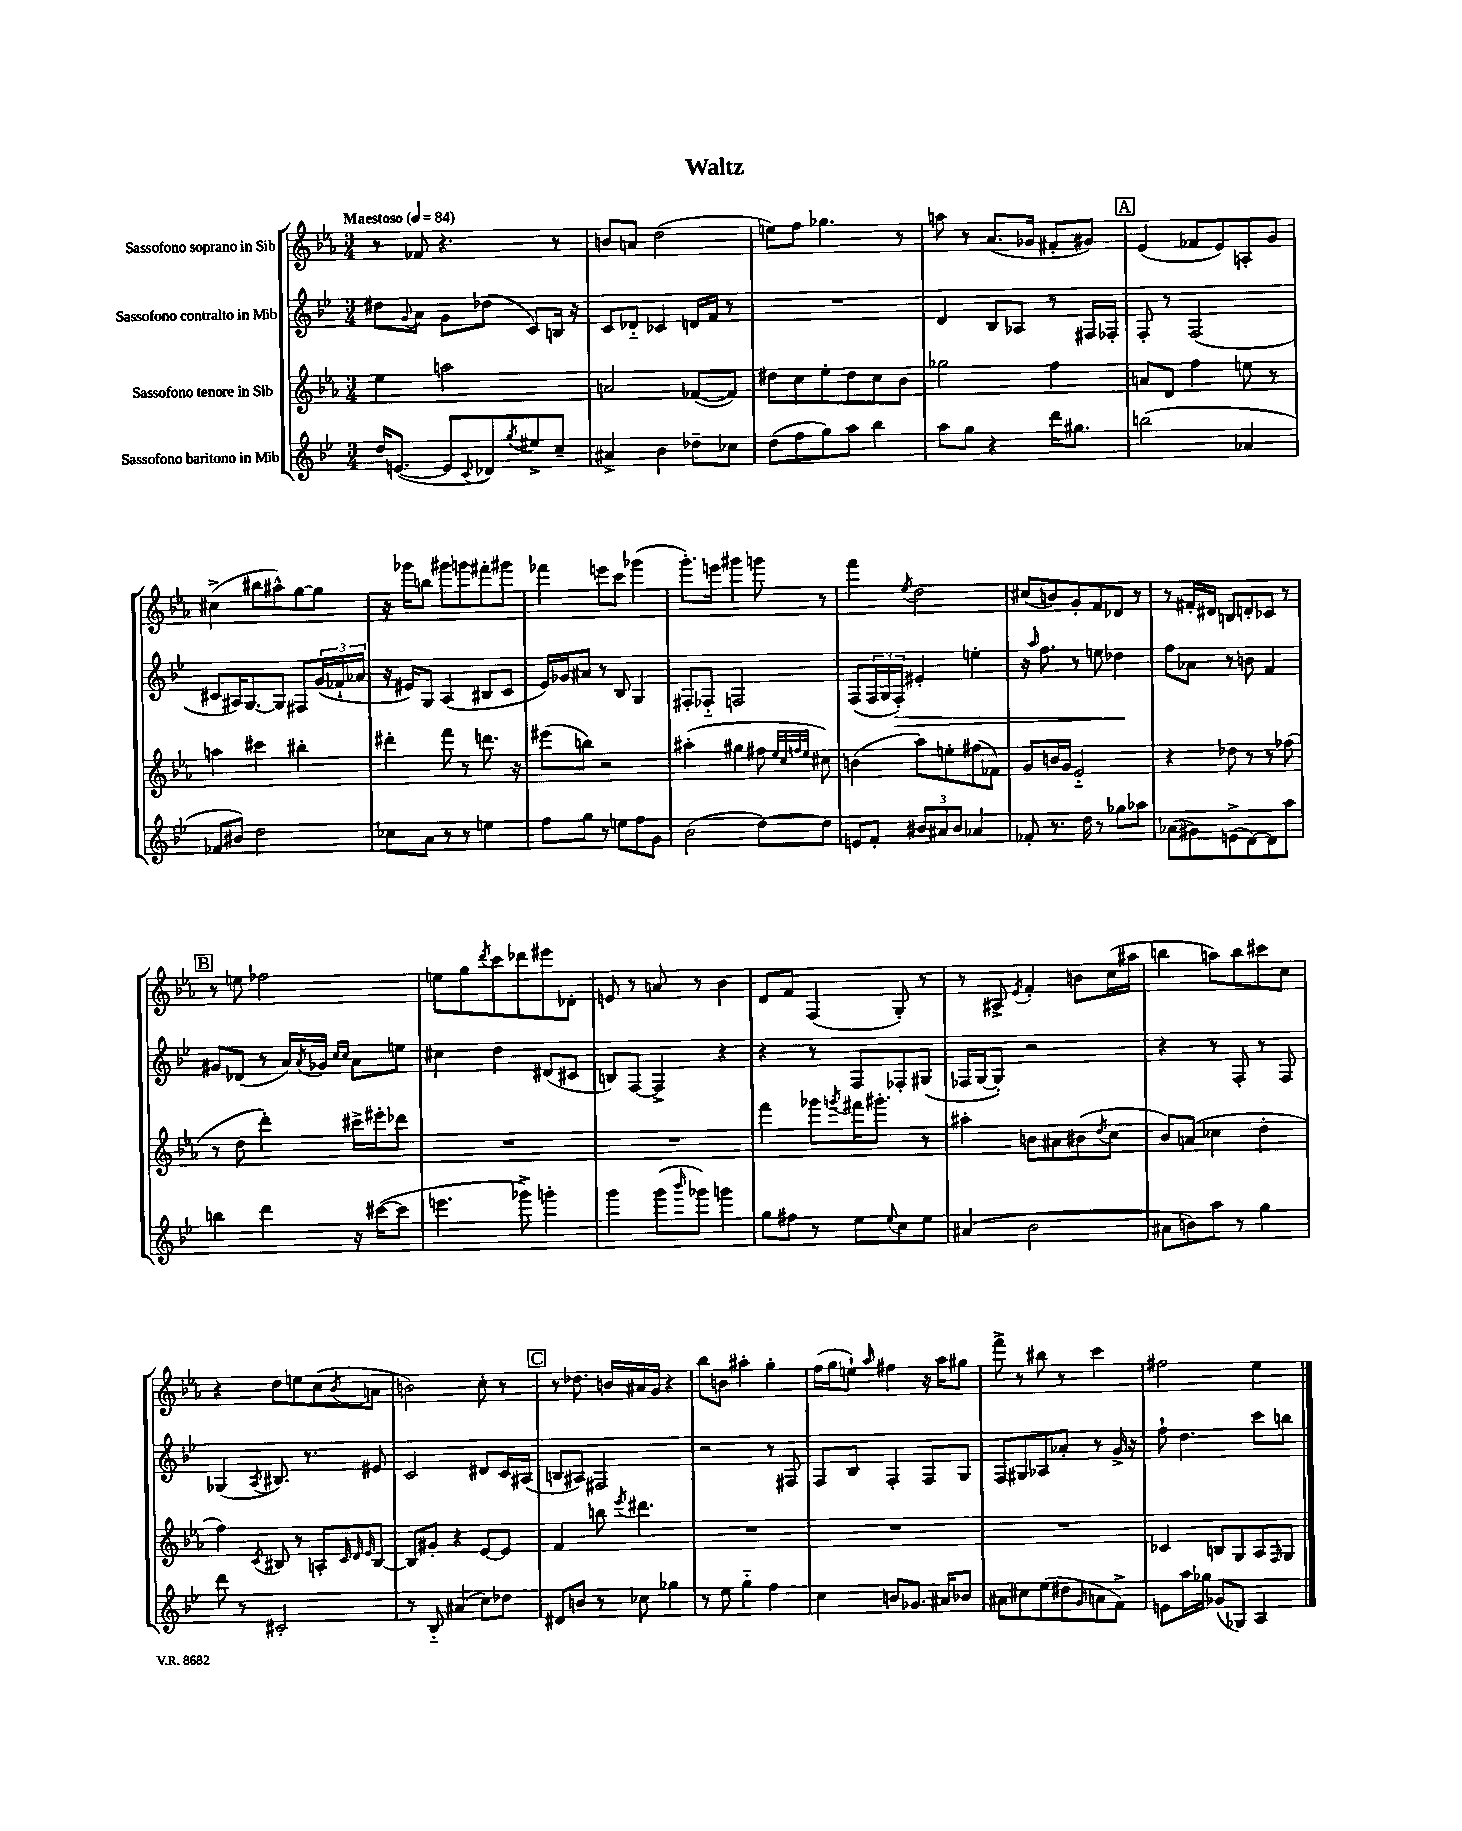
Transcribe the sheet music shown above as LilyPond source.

\header { title = "Waltz" }
<<
\new StaffGroup <<
\new Staff = "s0" \with { instrumentName = "Sassofono soprano in Sib" } {
    \clef treble \key ees \major \numericTimeSignature \time 3/4 \tempo "Maestoso" 4 = 84
    r8 fes'8 r4. r8 |
    b'8 a'8 d''2( |
    e''8) f''8 ges''4. r8 |
    a''8 r8 aes'8.( ges'16 fis'8-. gis'8) |
    \mark \markup { \box "A" } ees'4( fes'8 ees'8) a8-. g'8 |
    cis''4->( bis''8 ais''8-^) g''8~ g''8 |
    r16 ges'''16 b''8 gis'''8 g'''8 fis'''8-. gis'''8 |
    fes'''4 e'''8 c'''8 ges'''4( |
    g'''8.-.) e'''16 gis'''4 g'''8 r8 |
    f'''4 \acciaccatura { ees''8 } d''2 |
    cis''8( b'8) g'8-. f'8 des'8 r8 |
    r8 fis'16-. dis'16 b8 d'8-. ces'8 r8 |
    \mark \markup { \box "B" } r8 e''8 fes''2 |
    e''8 g''8 \acciaccatura { d'''8 } c'''8 des'''8 eis'''8 des'8-. |
    e'8 r8 a'8 r8 bes'4 |
    d'8 f'8 f4( g8-.) r8 |
    r8 ais8-> \acciaccatura { ees'8 } f'4-. b'8 c''16( ais''16 |
    b''4 a''8) b''8 cis'''8 c''8 |
    r4 d''8 e''8 c''8( \acciaccatura { bes'8 } a'8 |
    b'2) c''8-. r8 |
    \mark \markup { \box "C" } r8 des''8. b'16 ais'16 g'16 r4 |
    bes''8 b'8 ais''4-. g''4-. |
    f''16( g''16 e''8-!) \grace { aes''16 } fis''4 r16 aes''16 gis''8 |
    f'''8-> r8 bis''8 r8 c'''4 |
    fis''2 ees''4 \bar "|." |
}
\new Staff = "s1" \with { instrumentName = "Sassofono contralto in Mib" } {
    \clef treble \key bes \major \numericTimeSignature \time 3/4
    dis''8 \appoggiatura { g'8 } a'8 g'8 des''8( c'8) b16 r16 |
    c'8 des'8-_ ces'4 d'16 f'16 r8 |
    R2. |
    d'4 bes8 aes8 r8 fis16 fes16-. |
    \mark \markup { \box "A" } f8-. r8 f2( |
    cis'8 ais16) g8.~ g8 fis8 \tuplet 3/2 { g'16( fes'16-! aes'16 } |
    r16 eis'16) g8 a4( bis8 c'8 |
    ees'16) ges'16 ais'8 r8 bes8 g4 |
    fis8-. fes8-_ f2 |
    f8( \tuplet 3/2 { f16 g16 f16-.\>) } eis'4-. e''4-. |
    r16 \grace { a''16 } f''8. r8 e''8 des''4\! |
    f''8 aes'8 r8 b'8 f'4 |
    \mark \markup { \box "B" } gis'8 des'8( r8 a'16) \acciaccatura { a'8 } ges'16 \grace { c''16 c''16 } a'8 e''8 |
    cis''4 d''4 dis'8( cis'8 |
    b8) f8~ f4-> r4 |
    r4 r8 f8 fes8-. gis8( |
    fes16 g16~ g8-.) r2 |
    r4 r8 f8-. r8 f8 |
    ges4( \acciaccatura { a8 } bis8.) r8. eis'8 |
    c'2 dis'8 c'16 ais16( |
    \mark \markup { \box "C" } b8 ais8) fis2 |
    r2 r8 fis8 |
    f8 bes8 f4-. f8 g8 |
    f8 gis8 aes8 aes'8-. r8 g'16-> r16 |
    f''8-! d''4. c'''8 b''8 \bar "|." |
}
\new Staff = "s2" \with { instrumentName = "Sassofono tenore in Sib" } {
    \clef treble \key ees \major \numericTimeSignature \time 3/4
    ees''4 a''2 |
    a'2 fes'8~( fes'8) |
    dis''8 c''8 ees''8-. dis''8 c''8 bes'8 |
    ges''2 f''4 |
    \mark \markup { \box "A" } a'8 d'8 f''4 e''8 r8 |
    a''4 cis'''4 bis''4-. |
    dis'''4-. f'''8 r8 d'''8. r16 |
    eis'''8( b''8) r2 |
    ais''4-.( gis''4 fis''8 \grace { ees''32 c''32 f''32 ees''32 } cis''8) |
    b'4( aes''8) e''8-. fis''8( fes'8) |
    g'8 b'16 g'16 ees'2-_ |
    r4 des''8 r8 r8 fes''8( |
    \mark \markup { \box "B" } r8 d''8 d'''4-.) cis'''16-> eis'''16-. des'''8 |
    R2. |
    R2. |
    f'''4 ges'''8 \acciaccatura { g'''8 } fis'''16 gis'''8.-. r8 |
    ais''4-. b'8 ais'8 bis'8( \acciaccatura { d''8 } c''8 |
    bes'8) a'8( ces''4 d''4-. |
    f''4) \acciaccatura { c'8 } bis8 r8 a8-. \grace { c'32 d'32 ees'32 } bis8~ |
    bis8 gis'8-. r4 ees'8~ ees'8 |
    \mark \markup { \box "C" } f'4 b''8 \acciaccatura { ees'''8 } dis'''4. |
    R2. |
    R2. |
    R2. |
    ces'4 b8 g8 aes8 \grace { f16 } g8 \bar "|." |
}
\new Staff = "s3" \with { instrumentName = "Sassofono baritono in Mib" } {
    \clef treble \key bes \major \numericTimeSignature \time 3/4
    d''16 e'8.~( e'8 \appoggiatura { c'8 } des'8) \acciaccatura { g''8 } eis''8-> c''8-- |
    ais'4-> bes'4 des''8-- ces''8 |
    d''8( f''8 g''8) a''8 bes''4 |
    a''8 g''8 r4 d'''16 gis''8. |
    \mark \markup { \box "A" } b''2( aes'4 |
    fes'8 bis'8) d''2 |
    ces''8 a'8 r8 r8 e''4 |
    f''8 g''8 r8 e''8 f''8 g'8 |
    bes'2( d''8~) d''8 |
    e'8 f'8-. \tuplet 3/2 { bis'8 ais'8 bis'8 } aes'4 |
    fes'8-. r8. d''16 r8 ges''8 aes''8 |
    aes'8( gis'8) e'8->( d'8~) d'8 a''8 |
    \mark \markup { \box "B" } b''4 d'''4 r16 cis'''16~( cis'''8 |
    e'''4. ges'''8->) g'''4-. |
    g'''4 g'''8( \grace { bes'''16 } ges'''8) g'''4 |
    g''8 fis''8 r8 ees''8 \appoggiatura { ees''8 } c''8 ees''8 |
    ais'4( bes'2 |
    ais'8 b'8) a''8 r8 g''4 |
    d'''8 r8 cis'2-. |
    r8 bes8-_ ais'4( c''8) des''8 |
    \mark \markup { \box "C" } dis'8 b'8 r8 ces''8 ges''4 |
    r8 ees''8 g''4-_ f''4 |
    c''4 b'8 ges'8. ais'16 bes'8 |
    ais'8 cis''8 ees''8( dis''8 \grace { g'16 } a'8 f'8->) |
    e'8 a''16 ges''16 ges'8( ges8) a4 \bar "|." |
}
>>
>>
\layout { \context { \Score \remove "Bar_number_engraver" } }
